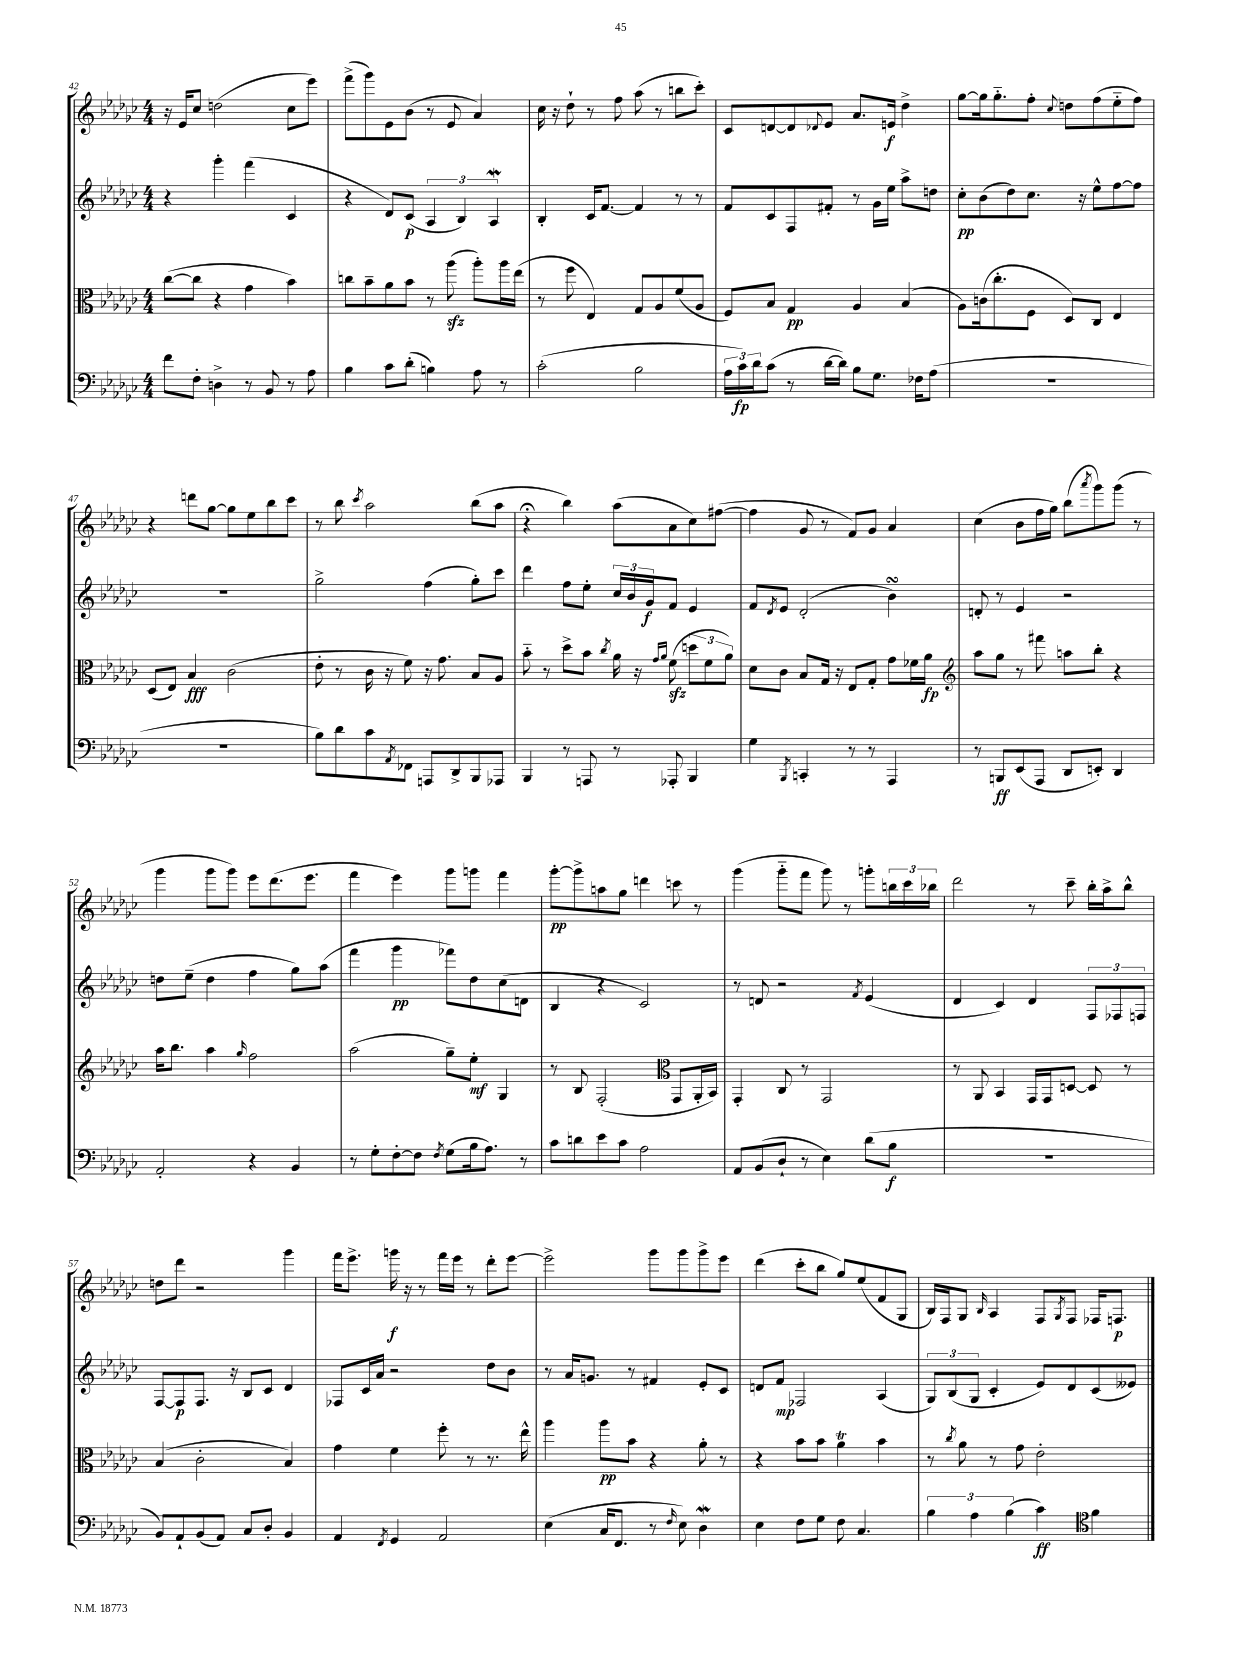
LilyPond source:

<<
\new StaffGroup <<
\new Staff = "s0" {
    \clef treble \key ges \major \numericTimeSignature \time 4/4
    r16 ees'16 ces''8 d''2( ces''8 ees'''8) |
    f'''8->( ges'''8) ees'8 bes'8( r8 ees'8 aes'4) |
    ces''16 r16 des''8-! r8 f''8 aes''8( r8 b''8 ces'''8-.) |
    ces'8 d'8~ d'8 \appoggiatura { des'8 } ees'8 aes'8. e'16\f des''4-> |
    ges''8~ ges''16 ges''8.-_ f''8-. \appoggiatura { ces''8 } d''8 f''8( ees''8-_ f''8) |
    r4 d'''8 ges''8~ ges''8 ees''8 bes''8 ces'''8 |
    r8 bes''8 \acciaccatura { ces'''8 } aes''2 bes''8( aes''8 |
    r4\fermata bes''4) aes''8( aes'8 ces''8) fis''8~( |
    fis''4 ges'8 r8 f'8) ges'8 aes'4 |
    ces''4( bes'8 f''16 ges''16) bes''8( \acciaccatura { aes'''8 } ges'''8) ges'''8( r8 |
    ges'''4 ges'''8 ges'''8) ees'''8 des'''8.( ees'''8. |
    f'''4 ees'''4) ges'''8 g'''8 f'''4 |
    ges'''8~-.\pp ges'''8-> a''8 ges''8 d'''4 c'''8 r8 |
    ges'''4( ges'''8-_ f'''8 ges'''8) r8 g'''8-. \tuplet 3/2 { b''16 ces'''16 bes''16 } |
    des'''2 r8 ces'''8-- bes''16-. aes''16-> bes''8-^ |
    d''8 des'''8 r2 ges'''4 |
    f'''16 ees'''8.-> g'''16\f r16 r8 f'''16 ees'''16 r8 des'''8-. ees'''8~ |
    ees'''2-> ges'''8 ges'''8 ges'''8-> ees'''8 |
    des'''4( ces'''8-. bes''8 ges''8) ees''8( f'8 ges8 |
    bes16) f16 ges8 \grace { bes16 } aes4 f8 \acciaccatura { ges8 } f8 fes16 f8.\p \bar "|." |
}
\new Staff = "s1" {
    \clef treble \key ges \major \numericTimeSignature \time 4/4
    r4 ges'''4-. f'''4( ces'4 |
    r4 des'8) ces'8\p( \tuplet 3/2 { aes4 bes4) aes4\mordent } |
    bes4-. ces'16 f'8.~ f'4 r8 r8 |
    f'8 ces'8 f8 fis'8-. r8 ges'16 ees''16 aes''8-> d''8 |
    ces''8-.\pp bes'8( des''8) ces''8. r16 ees''8-^ f''8~ f''8 |
    R1 |
    ges''2-> f''4( ges''8-.) ces'''8 |
    des'''4 f''8 ees''8-. \tuplet 3/2 { ces''16 bes'16 ges'16\f } f'8 ees'4 |
    f'8 \acciaccatura { des'8 } ees'8 des'2-.( bes'4\turn) |
    d'8-. r8 ees'4 r2 |
    d''8 ees''8--( d''4 f''4 ges''8) aes''8( |
    f'''4 ges'''4\pp fes'''8) des''8 ces''8( d'8 |
    bes4 r4 ces'2) |
    r8 d'8 r2 \acciaccatura { f'8 } ees'4( |
    des'4 ces'4) des'4 \tuplet 3/2 { f8 fes8 f8 } |
    f8~ f8\p f8. r16 bes8 ces'8 des'4 |
    fes8 ces'16 aes'16 r2 des''8 bes'8 |
    r8 aes'16 g'8. r8 fis'4 ees'8-. ces'8 |
    d'8 f'8\mp fes2 aes4( |
    \tuplet 3/2 { ges8) bes8( ges8 } ces'4-. ees'8) des'8 ces'8( eeses'8) \bar "|." |
}
\new Staff = "s2" {
    \clef alto \key ges \major \numericTimeSignature \time 4/4
    ces''8~( ces''8 r4 ges'4 bes'4) |
    c''8 bes'8-- aes'8 bes'8 r8 aes''8\sfz( aes''8-.) aes''16 ees''16( |
    r8 f''8 ees4) ges8 aes8 f'8( aes8 |
    f8) bes8 ges4\pp aes4 bes4( |
    aes8) c'16( ces''8.-. f8 des8) ces8 ees4 |
    des8( ees8) bes4\fff ces'2( |
    ees'8-. r8 ces'16 r16 f'8) r16 ges'8. bes8 aes8 |
    bes'8-_ r8 des''8-> bes'8 \acciaccatura { ces''8 } aes'16 r16 \grace { ges'16 aes'16 } f'8\sfz( \tuplet 3/2 { d''8 f'8 aes'8) } |
    des'8 ces'8 bes8 ges16 r16 ees8 ges8-. ges'8 fes'16 aes'16\fp |
    \clef treble aes''8 ges''8 r8 fis'''8 a''8 bes''8-. r4 |
    aes''16 bes''8. aes''4 \grace { ges''16 } f''2 |
    aes''2( ges''8--) ees''8-.\mf ges4 |
    r8 bes8 f2-.( \clef alto ges,8 aes,16-. bes,16) |
    ges,4-. ces8 r8 ges,2 |
    r8 aes,8 bes,4 ges,16 ges,16 d8~ d8 r8 |
    bes4( ces'2-. bes4) |
    ges'4 f'4 f''8-. r8 r8. ees''16-^ |
    aes''4 aes''8\pp bes'8 r4 aes'8-. r8 |
    r4 bes'8 bes'8 aes'4\trill bes'4 |
    r8 \acciaccatura { ces''8 } aes'8 r8 ges'8 ees'2-. \bar "|." |
}
\new Staff = "s3" {
    \clef bass \key ges \major \numericTimeSignature \time 4/4
    f'8 f8-. d4-> r8 bes,8 r8 aes8 |
    bes4 ces'8 des'8-.( b4) aes8 r8 |
    ces'2-.( bes2 |
    \tuplet 3/2 { aes16 ces'16\fp) des'16 } ces'8( r8 des'16~ des'16) bes8 ges8. fes16 aes8( |
    R1 |
    R1 |
    bes8) des'8 ces'8 \acciaccatura { aes,8 } fes,8 a,,8 des,8-> bes,,8 aes,,8 |
    bes,,4 r8 a,,8 r8 aes,,8-. bes,,4 |
    ges4 \acciaccatura { bes,,8 } c,4-. r8 r8 aes,,4 |
    r8 b,,8\ff ees,8( aes,,8 des,8 e,8-.) des,4 |
    aes,2-. r4 bes,4 |
    r8 ges8-. f8~-. f8 \acciaccatura { f8 } ges8( bes16 aes8.) r8 |
    ces'8 d'8 ees'8 ces'8 aes2 |
    aes,8 bes,8( des8-! r8 ees4) des'8( bes8\f |
    R1 |
    bes,8) aes,8-! bes,8( aes,8) ces8 des8-. bes,4 |
    aes,4 \acciaccatura { f,8 } ges,4 aes,2 |
    ees4( ces16 f,8. r8 \grace { f16 } ees8) des4\mordent |
    ees4 f8 ges8 f8 ces4. |
    \tuplet 3/2 { bes4 aes4 bes4( } ces'4\ff) \clef tenor f'4 \bar "|." |
}
>>
>>
\layout { \context { \Score currentBarNumber = #42 } }
